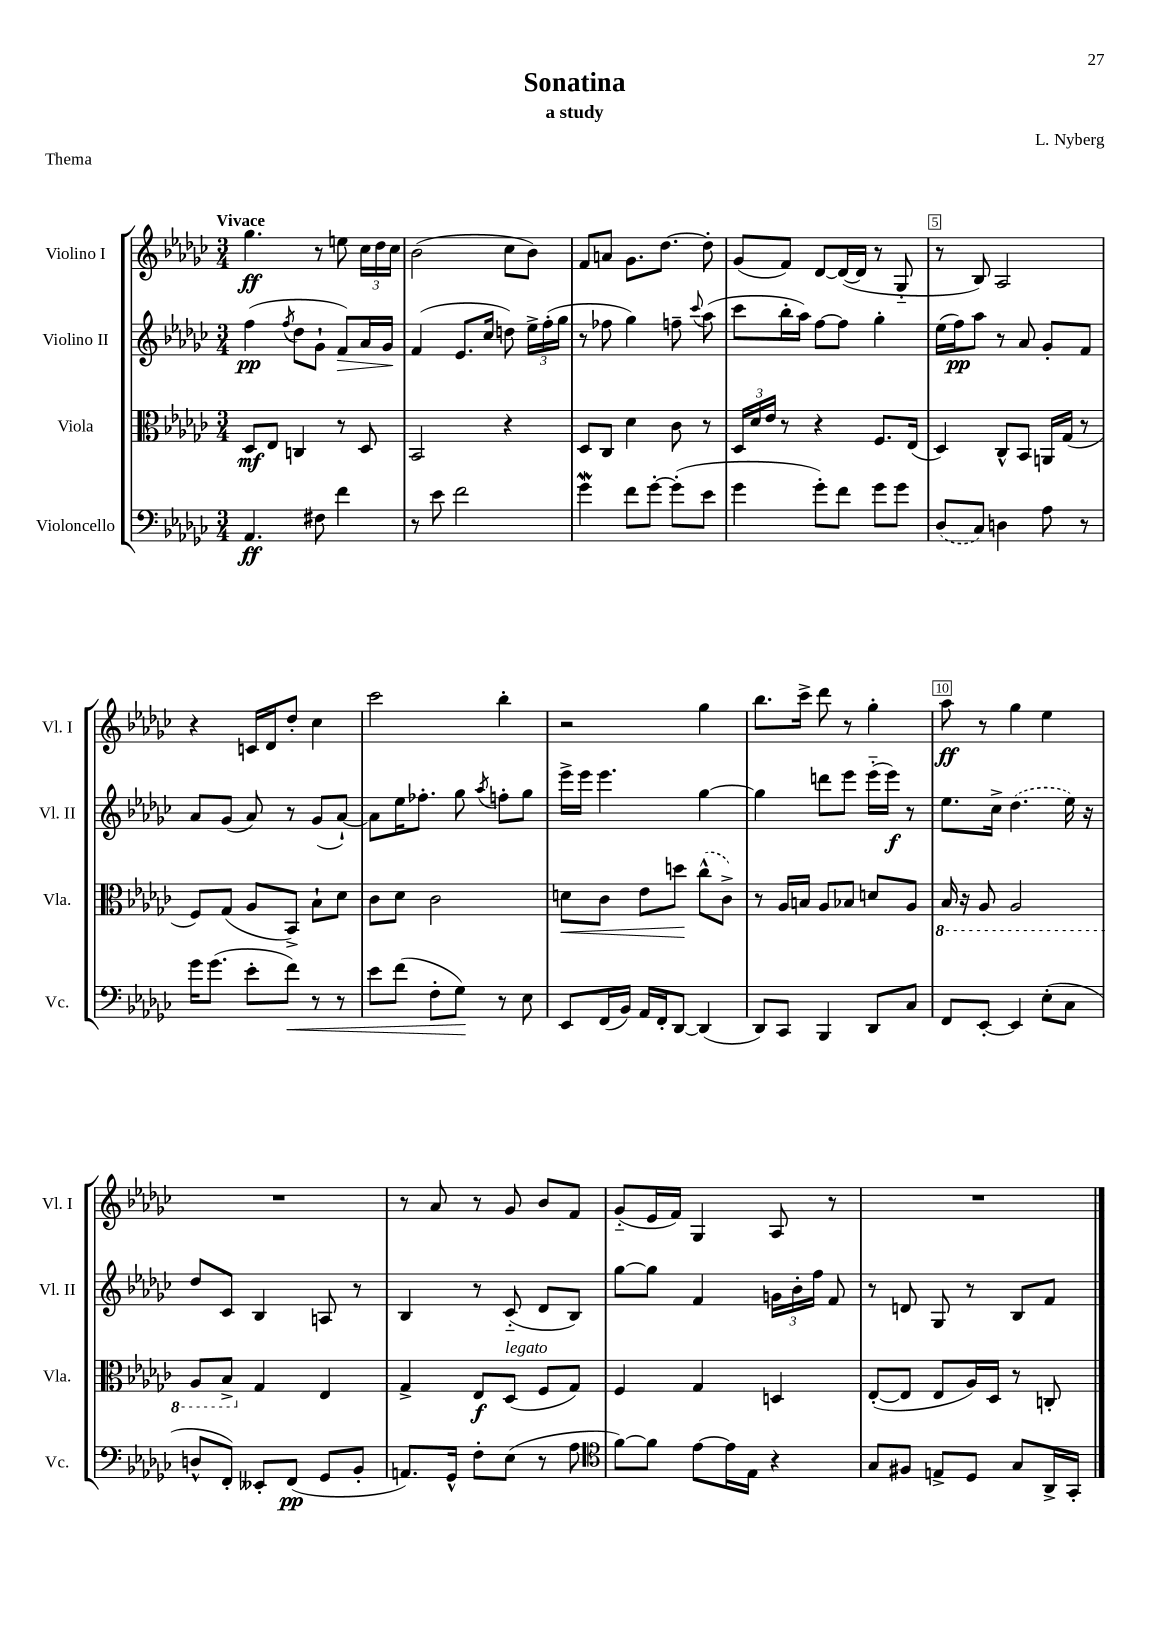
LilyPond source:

\header { title = "Sonatina" composer = "L. Nyberg" subtitle = "a study" piece = "Thema" }
<<
\new StaffGroup <<
\new Staff = "s0" \with { instrumentName = "Violino I" shortInstrumentName = "Vl. I" } {
    \clef treble \key ges \major \numericTimeSignature \time 3/4 \tempo "Vivace"
    \autoBeamOff ges''4.\ff r8 e''8 \tuplet 3/2 { ces''16[ des''16 ces''16] } |
    bes'2( ces''8[ bes'8]) |
    f'8[ a'8] ges'8.[ des''8.]~ des''8-. |
    ges'8[( f'8]) des'8[~ des'16~( des'16] r8 ges8-_ |
    r8 bes8) aes2 |
    r4 c'16[ des'16 des''8]-. ces''4 |
    ces'''2 bes''4-. |
    r2 ges''4 |
    bes''8.[ ces'''16]-> des'''8 r8 ges''4-. |
    aes''8\ff r8 ges''4 ees''4 |
    R2. |
    r8 aes'8 r8 ges'8 bes'8[ f'8] |
    ges'8[-_( ees'16 f'16]) ges4 aes8 r8 |
    R2. \bar "|." |
}
\new Staff = "s1" \with { instrumentName = "Violino II" shortInstrumentName = "Vl. II" } {
    \clef treble \key ges \major \numericTimeSignature \time 3/4
    \autoBeamOff f''4\pp( \acciaccatura { f''8 } des''8[ ges'8]-! f'8[\>) aes'16 ges'16]\! |
    f'4( ees'8.[ ces''16] d''8) \tuplet 3/2 { ees''16[-> f''16-.( ges''16] } |
    r8 fes''8 ges''4) f''8-- \appoggiatura { ces'''8 } aes''8( |
    ces'''8[ bes''16-. aes''16]) f''8[~ f''8] ges''4-. |
    ees''16[( f''16\pp) aes''8] r8 aes'8 ges'8[-. f'8] |
    aes'8[ ges'8]( aes'8) r8 ges'8[( aes'8]~-!) |
    aes'8[ ees''16 fes''8.]-. ges''8 \acciaccatura { aes''8 } f''8[-. ges''8] |
    ees'''16[-> ees'''16] ees'''4. ges''4~ |
    ges''4 d'''8[ ees'''8] ees'''16[-_( ees'''16]\f) r8 |
    ees''8.[ ces''16]-> \once \slurDashed des''4.( ees''16) r16 |
    des''8[ ces'8] bes4 a8 r8 |
    bes4 r8 ces'8-_( des'8[ bes8]) |
    ges''8[~ ges''8] f'4 \tuplet 3/2 { g'16[ bes'16-. f''16] } f'8 |
    r8 d'8 ges8 r8 bes8[ f'8] \bar "|." |
}
\new Staff = "s2" \with { instrumentName = "Viola" shortInstrumentName = "Vla." } {
    \clef alto \key ges \major \numericTimeSignature \time 3/4
    \autoBeamOff des8[\mf ees8] c4 r8 des8 |
    bes,2 r4 |
    des8[ ces8] des'4 ces'8 r8 |
    \tuplet 3/2 { des16[ des'16 ees'16] } r8 r4 f8.[ ees16]( |
    des4) ces8[-^ bes,8] a,16[ ges16]( r8 |
    f8[) ges8]( aes8[ bes,8]->) bes8[-! des'8] |
    ces'8[ des'8] ces'2 |
    d'8[\< ces'8] ees'8[ d''8]\! \once \slurDashed ces''8[-^( ces'8]->) |
    r8 aes16[ b16] aes8[ bes8] d'8[ aes8] |
    \ottava #-1 bes,16 r16 aes,8 aes,2 |
    aes,8[ bes,8]-> \ottava #0 ges4 ees4 |
    ges4-> ees8[\f des8]^\markup { \italic "legato" }( f8[ ges8]) |
    f4 ges4 d4 |
    ees8[~-.( ees8] ees8[ aes16) des16] r8 c8-. \bar "|." |
}
\new Staff = "s3" \with { instrumentName = "Violoncello" shortInstrumentName = "Vc." } {
    \clef bass \key ges \major \numericTimeSignature \time 3/4
    \autoBeamOff aes,4.\ff fis8 f'4 |
    r8 ees'8 f'2 |
    ges'4\mordent f'8[ ges'8]~-. ges'8[-.( ees'8] |
    ges'4 ges'8[-.) f'8] ges'8[ ges'8] |
    \once \slurDashed des8[( ces8]) d4 aes8 r8 |
    ges'16[ ges'8.]( ees'8[-. f'8]\<) r8 r8 |
    ees'8[ f'8]( f8[-. ges8]\!) r8 ees8 |
    ees,8[ f,16( bes,16]) aes,16[ f,16-. des,8]~ des,4( |
    des,8[) ces,8] bes,,4 des,8[ ces8] |
    f,8[ ees,8]~-. ees,4 ees8[-.( ces8] |
    d8[-^ f,8]-.) eeses,8[-. f,8]\pp( ges,8[ bes,8]-. |
    a,8.[) ges,16]-^ f8[-. ees8]( r8 aes8 |
    \clef tenor f'8[~) f'8] ees'8[~ ees'16 ees16] r4 |
    ges8[ fis8] e8[-> des8] ges8[ aes,16-> ges,16]-. \bar "|." |
}
>>
>>
\layout { \context { \Score \override BarNumber.break-visibility = ##(#f #t #t) barNumberVisibility = #(every-nth-bar-number-visible 5) \override BarNumber.stencil = #(make-stencil-boxer 0.1 0.3 ly:text-interface::print) } }
